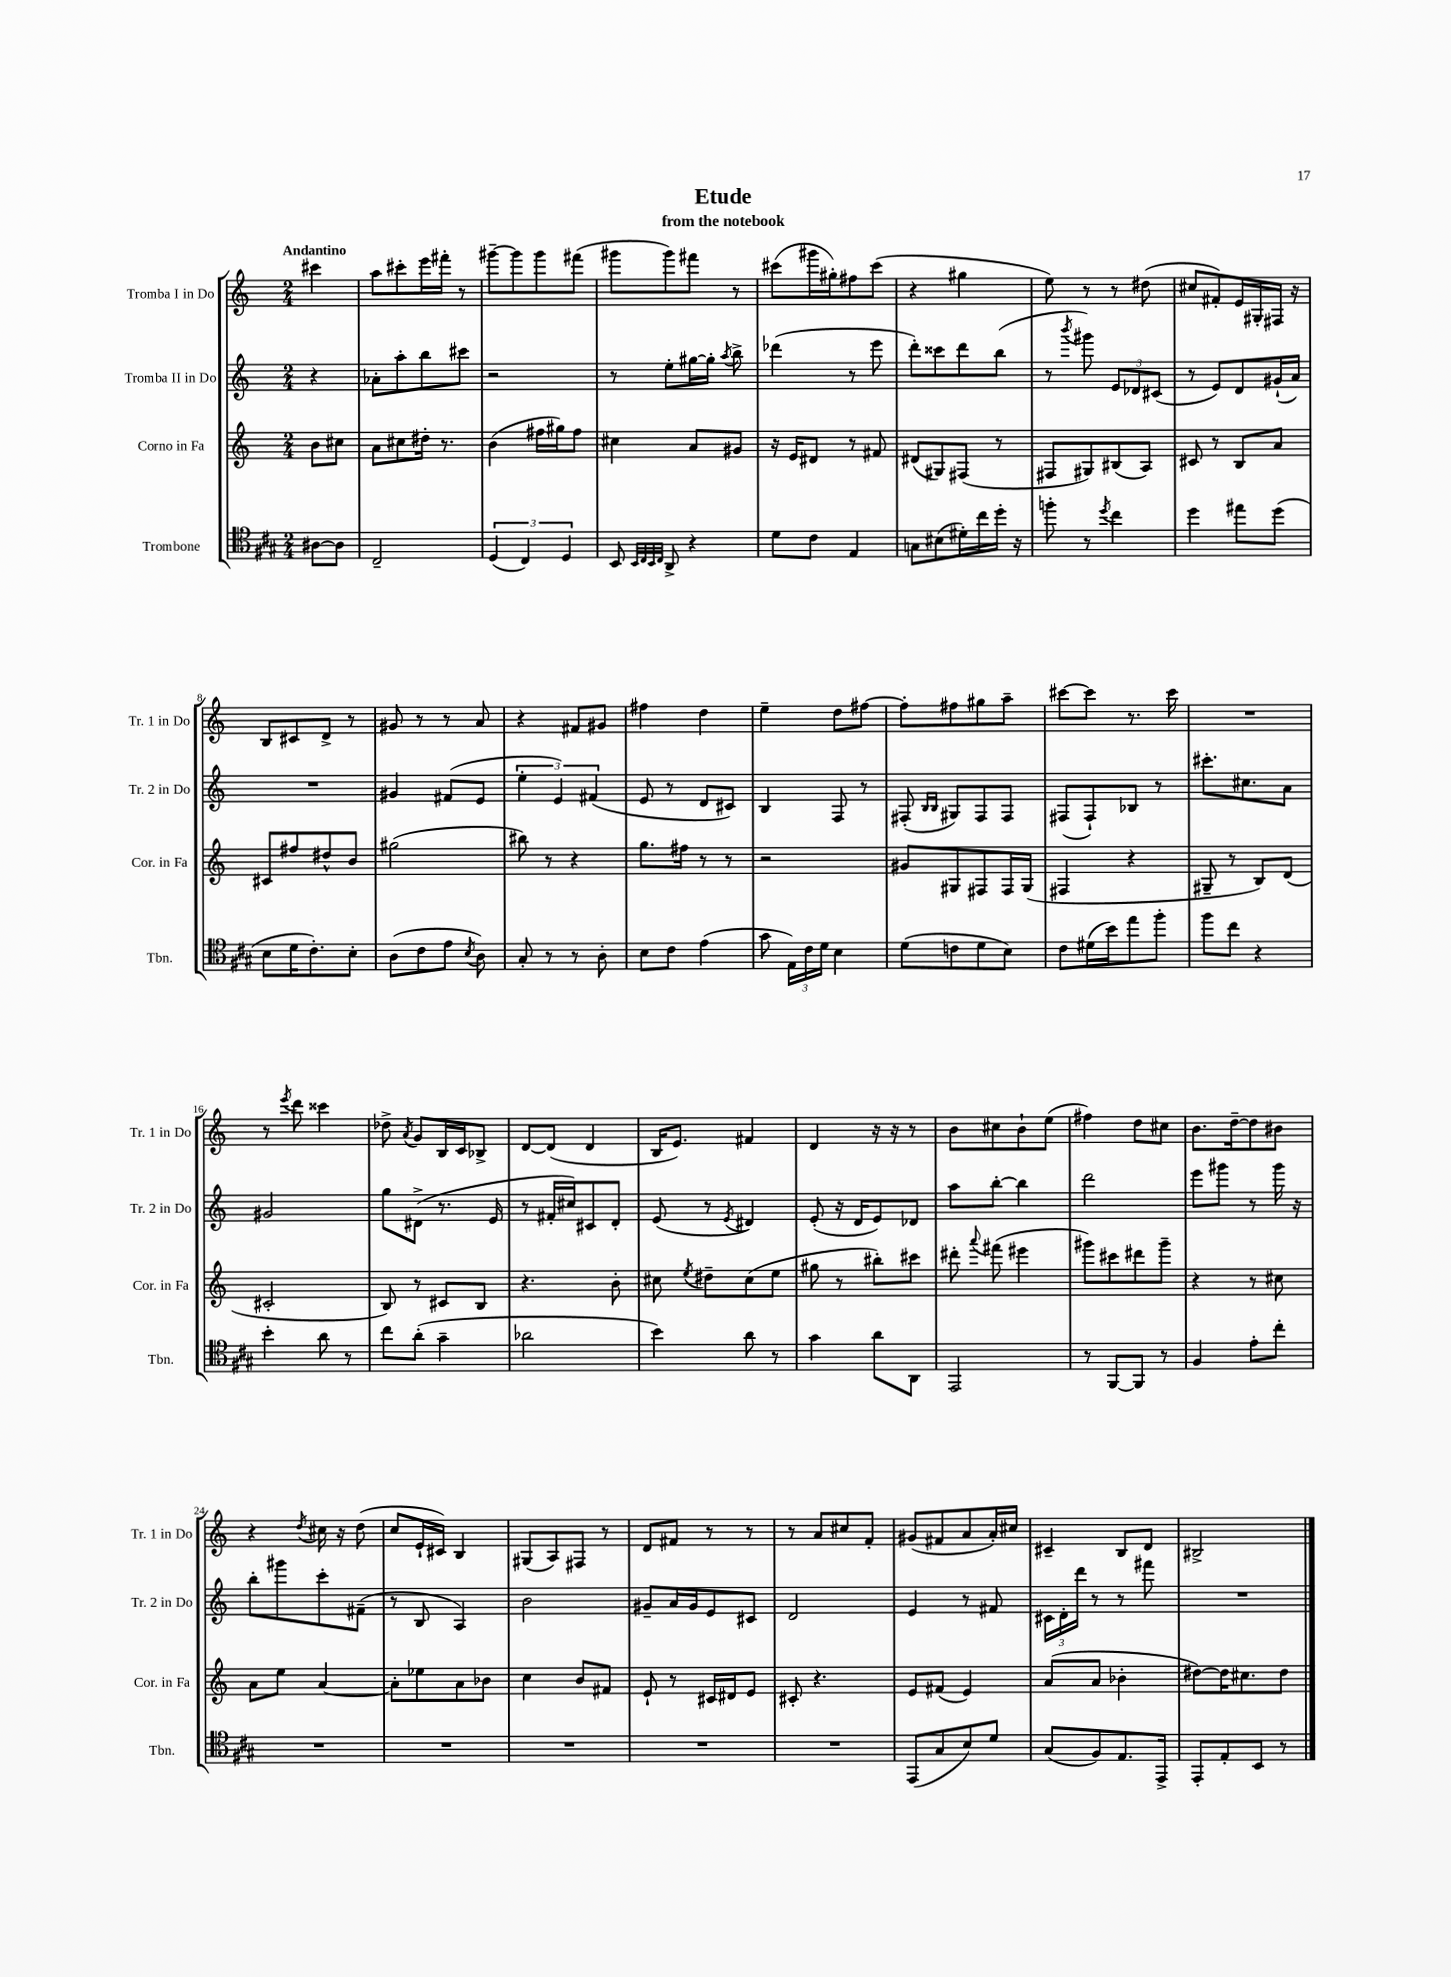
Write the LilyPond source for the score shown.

\header { title = "Etude" subtitle = "from the notebook" }
<<
\new StaffGroup <<
\new Staff = "s0" \with { instrumentName = "Tromba I in Do" shortInstrumentName = "Tr. 1 in Do" } {
    \clef treble \key c \major \numericTimeSignature \time 2/4 \partial 4 \tempo "Andantino"
    \autoBeamOff cis'''4 |
    a''8[ cis'''8-. e'''16 fis'''16]-. r8 |
    gis'''8[~-- gis'''8 gis'''8 fis'''8]( |
    gis'''8[ gis'''8) fis'''8] r8 |
    cis'''8[( gis'''16 gis''16-.) fis''8 cis'''8]( |
    r4 gis''4 |
    e''8) r8 r8 dis''8( |
    cis''8[ fis'8-.) e'16 gis16-. fis16] r16 |
    b8[ cis'8 d'8]-> r8 |
    gis'8 r8 r8 a'8 |
    r4 fis'8[ gis'8] |
    fis''4 d''4 |
    e''4-- d''8[ fis''8]~ |
    fis''8[-. fis''8 gis''8 a''8]-- |
    cis'''8[~ cis'''8] r8. cis'''16 |
    R2 |
    r8 \acciaccatura { e'''8 } d'''8 cisis'''4 |
    des''8-> \acciaccatura { a'8 } g'8[ b16 c'16 bes8]-> |
    d'8[~ d'8]( d'4 |
    b16[ e'8.]) fis'4 |
    d'4 r16 r16 r8 |
    b'8[ cis''8 b'8-! e''8]( |
    fis''4) d''8[ cis''8] |
    b'8.[ d''16~-- d''8 bis'8] |
    r4 \acciaccatura { d''8 } cis''16 r16 d''8( |
    c''8[ e'16-! cis'16]) b4 |
    gis8[( a8) fis8] r8 |
    d'8[ fis'8] r8 r8 |
    r8 a'8[ cis''8 f'8]-. |
    gis'8[( fis'8 a'8 a'16-.) cis''16] |
    cis'4-- b8[ d'8] |
    bis2-> \bar "|." |
}
\new Staff = "s1" \with { instrumentName = "Tromba II in Do" shortInstrumentName = "Tr. 2 in Do" } {
    \clef treble \key c \major \numericTimeSignature \time 2/4 \partial 4
    \autoBeamOff r4 |
    aes'8[-. a''8-. b''8 cis'''8] |
    r2 |
    r8 e''8[-. gis''16~ gis''16]-. \acciaccatura { a''8 } b''8-> |
    des'''4( r8 e'''8 |
    d'''8[-.) cisis'''8 d'''8 b''8]( |
    r8 \acciaccatura { b'''8 } gis'''8) \tuplet 3/2 { e'8[ des'8 cis'8]( } |
    r8 e'8[) d'8 gis'16-!( a'16]) |
    R2 |
    gis'4 fis'8[( e'8] |
    \tuplet 3/2 { e''4-. e'4) fis'4( } |
    e'8 r8 d'8[ cis'8]) |
    b4 f8 r8 |
    fis8-.( \grace { b16[ b16] } gis8[) fis8 fis8] |
    fis8[( fis8-!) bes8] r8 |
    cis'''8.[-. cis''8. a'8] |
    gis'2 |
    g''8[ dis'8]->( r8. e'16 |
    r8 fis'16[-. cis''16) cis'8 d'8]-. |
    e'8( r8 \acciaccatura { e'8 } dis'4) |
    e'8-.( r16 d'16[ e'8) des'8] |
    a''8[ b''8]~-. b''4 |
    d'''2 |
    e'''8[ gis'''8] r8 gis'''16 r16 |
    b''8[-. gis'''8 c'''8-. fis'8]--( |
    r8 b8 a4) |
    b'2 |
    gis'8[-- a'16 gis'16 e'8 cis'8] |
    d'2 |
    e'4 r8 fis'8 |
    \tuplet 3/2 { cis'16[ d'16-. d'''16] } r8 r8 fis'''8 |
    R2 \bar "|." |
}
\new Staff = "s2" \with { instrumentName = "Corno in Fa" shortInstrumentName = "Cor. in Fa" } {
    \clef treble \key c \major \numericTimeSignature \time 2/4 \partial 4
    \autoBeamOff b'8[ cis''8] |
    a'8[ cis''8 dis''16]-. r8. |
    b'4( fis''16[ gis''16) fis''8] |
    cis''4 a'8[ gis'8] |
    r16 e'16[ dis'8] r8 fis'8 |
    dis'8[( gis8) fis8]( r8 |
    fis8[ gis8) bis8( a8]) |
    cis'8 r8 b8[ a'8] |
    cis'8[ fis''8 dis''8-^ b'8] |
    gis''2( |
    bis''8) r8 r4 |
    g''8.[ fis''16] r8 r8 |
    r2 |
    gis'8[ gis8 fis8 fis16 gis16]( |
    fis4 r4 |
    gis8-- r8 b8[) d'8]( |
    cis'2-. |
    b8) r8 cis'8[ b8] |
    r4. b'8-. |
    cis''8 \acciaccatura { e''8 } dis''8[-- cis''8( e''8] |
    gis''8 r8 bis''8[-.) cis'''8] |
    dis'''8-. \appoggiatura { a'''8 } fis'''8( eis'''4 |
    gis'''8[) cis'''8 dis'''8 gis'''8]-- |
    r4 r8 cis''8 |
    a'8[ e''8] a'4~ |
    a'8[-. ees''8 a'8 bes'8] |
    c''4 b'8[ fis'8] |
    e'8-! r8 cis'16[ dis'16 e'8] |
    cis'8-. r4. |
    e'8[ fis'8]( e'4) |
    a'8[( a'8] bes'4-. |
    dis''8[~) dis''16 cis''8. dis''8] \bar "|." |
}
\new Staff = "s3" \with { instrumentName = "Trombone" shortInstrumentName = "Tbn." } {
    \clef tenor \key a \major \numericTimeSignature \time 2/4 \partial 4
    \autoBeamOff ais8[~ ais8] |
    cis2-- |
    \tuplet 3/2 { d4( cis4) d4 } |
    b,8 \grace { b,32[ cis32 b,32 cis32] } a,8-> r4 |
    d'8[ cis'8] e4 |
    g8[ bis8( dis'16-.) cis''16 d''16]-. r16 |
    f''8-. r8 \acciaccatura { d''8 } cis''4 |
    d''4 eis''8[ d''8]( |
    b8[ d'16 cis'8.-.) b8]-. |
    a8[( cis'8 e'8] \acciaccatura { b8 } a8) |
    gis8-. r8 r8 a8-. |
    b8[ cis'8] e'4( |
    gis'8 \tuplet 3/2 { e16[) cis'16 d'16] } b4 |
    d'8[( c'8 d'8 b8]) |
    cis'8[ dis'16( b'16) e''8 fis''8]-. |
    fis''8[ cis''8] r4 |
    b'4-. a'8 r8 |
    cis''8[ a'8]-.( gis'4-- |
    aes'2 |
    b'4) a'8 r8 |
    gis'4 a'8[ a,8] |
    e,2 |
    r8 fis,8[~ fis,8] r8 |
    fis4 e'8[-. cis''8]-. |
    R2 |
    R2 |
    R2 |
    R2 |
    R2 |
    e,8[( gis8 b8) d'8] |
    gis8[( fis8) e8. e,16]-> |
    e,8[-. e8-. b,8] r8 \bar "|." |
}
>>
>>
